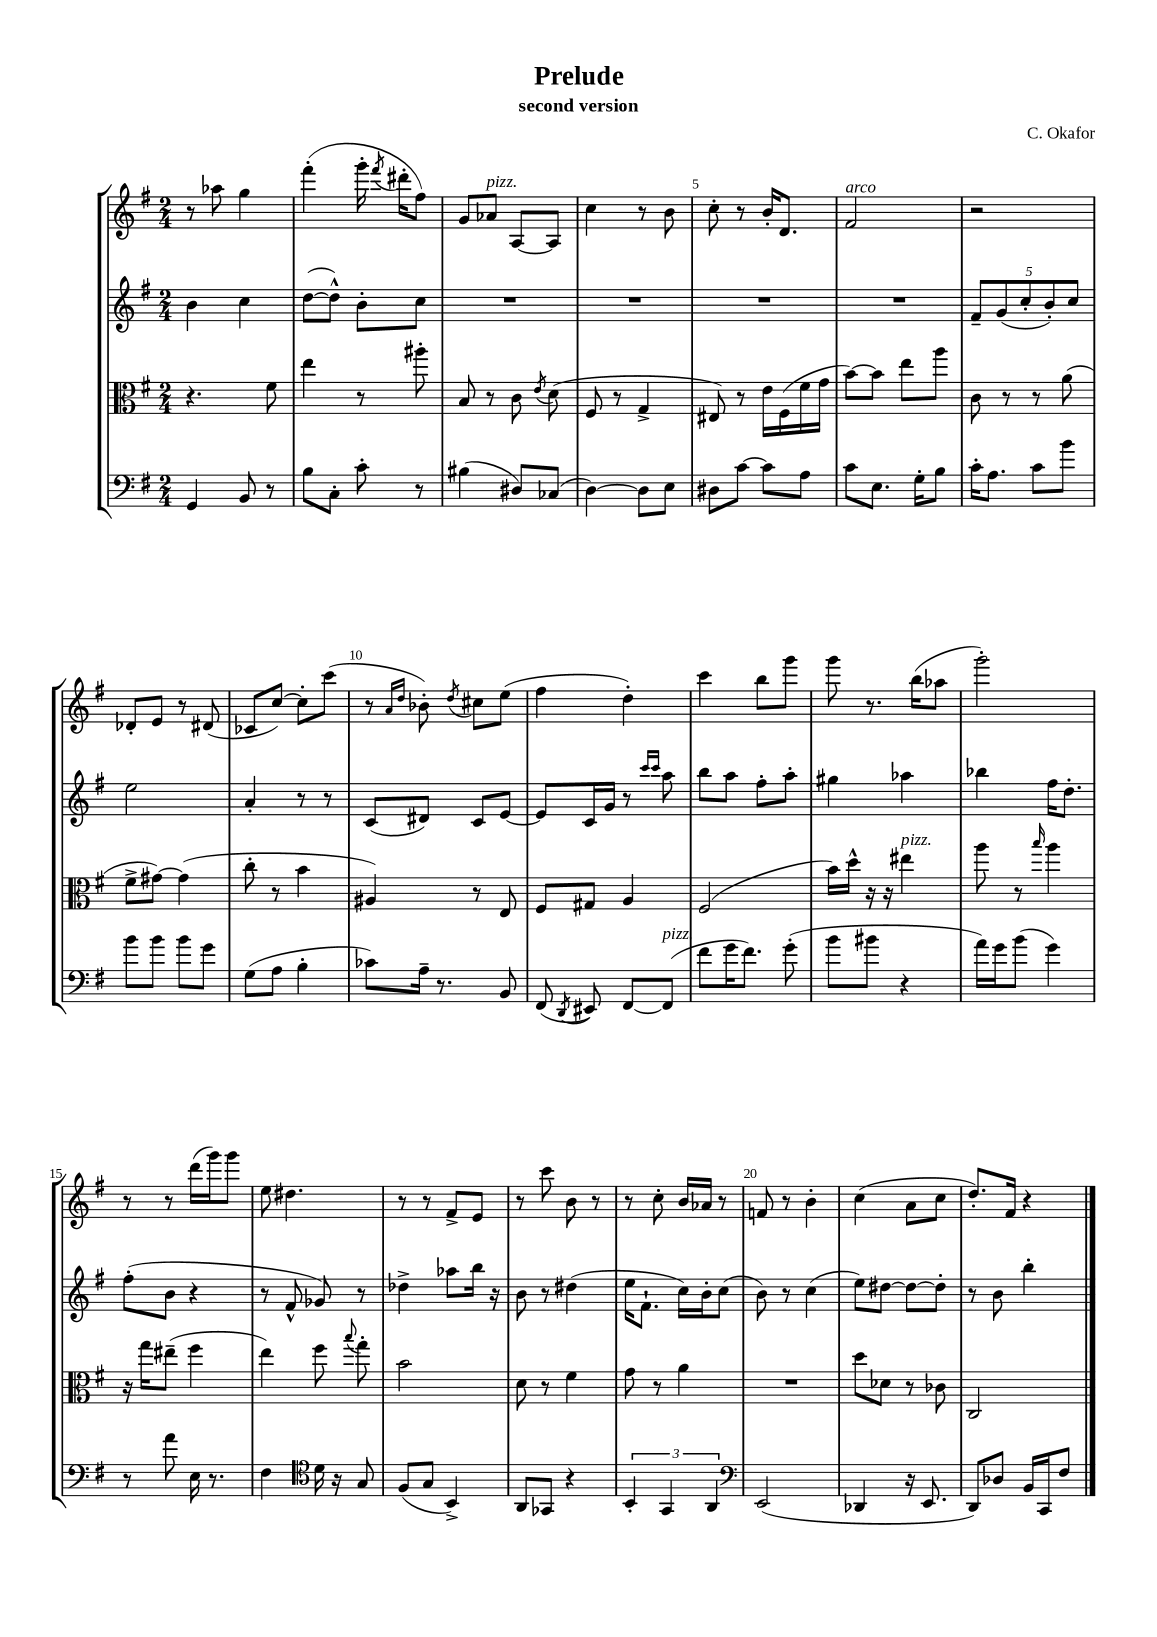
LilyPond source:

\header { title = "Prelude" composer = "C. Okafor" subtitle = "second version" }
<<
\new StaffGroup <<
\new Staff = "s0" {
    \clef treble \key g \major \numericTimeSignature \time 2/4
    \autoBeamOff r8 aes''8 g''4 |
    fis'''4-.( g'''16-. \acciaccatura { fis'''8 } dis'''16[-. fis''8]) |
    g'8[ aes'8]^\markup { \italic "pizz." } a8[~ a8] |
    c''4 r8 b'8 |
    c''8-. r8 b'16[-. d'8.] |
    fis'2^\markup { \italic "arco" } |
    r2 |
    des'8[-. e'8] r8 dis'8( |
    ces'8[ c''8]~) c''8[-. c'''8]( |
    r8 \grace { a'16[ d''16] } bes'8-.) \acciaccatura { d''8 } cis''8[ e''8]( |
    fis''4 d''4-.) |
    c'''4 b''8[ g'''8] |
    g'''8 r8. b''16[( aes''8] |
    g'''2-.) |
    r8 r8 d'''16[( g'''16) g'''8] |
    e''8 dis''4. |
    r8 r8 fis'8[-> e'8] |
    r8 c'''8 b'8 r8 |
    r8 c''8-. b'16[ aes'16] r8 |
    f'8 r8 b'4-. |
    c''4( a'8[ c''8] |
    d''8.[-.) fis'16] r4 \bar "|." |
}
\new Staff = "s1" {
    \clef treble \key g \major \numericTimeSignature \time 2/4
    \autoBeamOff b'4 c''4 |
    d''8[~( d''8]-^) b'8[-. c''8] |
    R2 |
    R2 |
    R2 |
    R2 |
    \tuplet 5/4 { fis'8[-- g'8( c''8-. b'8-.) c''8] } |
    e''2 |
    a'4-. r8 r8 |
    c'8[( dis'8]) c'8[ e'8]~ |
    e'8[ c'16 g'16] r8 \grace { c'''16[ c'''16] } a''8 |
    b''8[ a''8] fis''8[-. a''8]-. |
    gis''4 aes''4 |
    bes''4 fis''16[ d''8.]-. |
    fis''8[-.( b'8] r4 |
    r8 fis'8-^ ges'8) r8 |
    des''4-> aes''8[ b''16] r16 |
    b'8 r8 dis''4( |
    e''16[ fis'8.]-! c''16[) b'16-. c''8]( |
    b'8) r8 c''4( |
    e''8[) dis''8]~ dis''8[~ dis''8]-. |
    r8 b'8 b''4-. \bar "|." |
}
\new Staff = "s2" {
    \clef alto \key g \major \numericTimeSignature \time 2/4
    \autoBeamOff r4. fis'8 |
    e''4 r8 ais''8-. |
    b8 r8 c'8 \acciaccatura { e'8 } d'8( |
    fis8 r8 g4-> |
    eis8) r8 e'16[ fis16( fis'16 g'16] |
    b'8[~) b'8] e''8[ a''8] |
    c'8 r8 r8 a'8( |
    fis'8[-> gis'8]~) gis'4( |
    c''8-. r8 b'4 |
    ais4) r8 e8 |
    fis8[ gis8] a4 |
    fis2( |
    b'16[) d''16]-^ r16 r16 eis''4^\markup { \italic "pizz." } |
    a''8 r8 \grace { b''16 } a''4 |
    r16 g''16[ eis''8]--( fis''4 |
    e''4) fis''8 \appoggiatura { b''8 } g''8-. |
    b'2 |
    d'8 r8 fis'4 |
    g'8 r8 a'4 |
    R2 |
    d''8[ des'8] r8 ces'8 |
    c2 \bar "|." |
}
\new Staff = "s3" {
    \clef bass \key g \major \numericTimeSignature \time 2/4
    \autoBeamOff g,4 b,8 r8 |
    b8[ c8]-. c'8-. r8 |
    bis4( dis8[) ces8]( |
    d4~) d8[ e8] |
    dis8[ c'8]~ c'8[ a8] |
    c'8[ e8.] g16[-. b8] |
    c'16[-. a8.] c'8[ b'8] |
    b'8[ b'8] b'8[ g'8] |
    g8[( a8] b4-. |
    ces'8[) a16]-- r8. b,8 |
    fis,8( \acciaccatura { d,8 } eis,8) fis,8[~ fis,8]^\markup { \italic "pizz." }( |
    fis'8[ g'16 fis'8.]) g'8-.( |
    b'8[ bis'8] r4 |
    a'16[) g'16 b'8]( g'4) |
    r8 a'8 e16 r8. |
    fis4 \clef tenor d'16 r16 g8 |
    fis8[( g8] b,4->) |
    a,8[ ges,8] r4 |
    \tuplet 3/2 { b,4-. g,4 a,4 } |
    \clef bass e,2( |
    des,4 r16 e,8. |
    d,8[) des8] b,16[ c,16 fis8] \bar "|." |
}
>>
>>
\layout { \context { \Score \override BarNumber.break-visibility = ##(#f #t #t) barNumberVisibility = #(every-nth-bar-number-visible 5) } }
